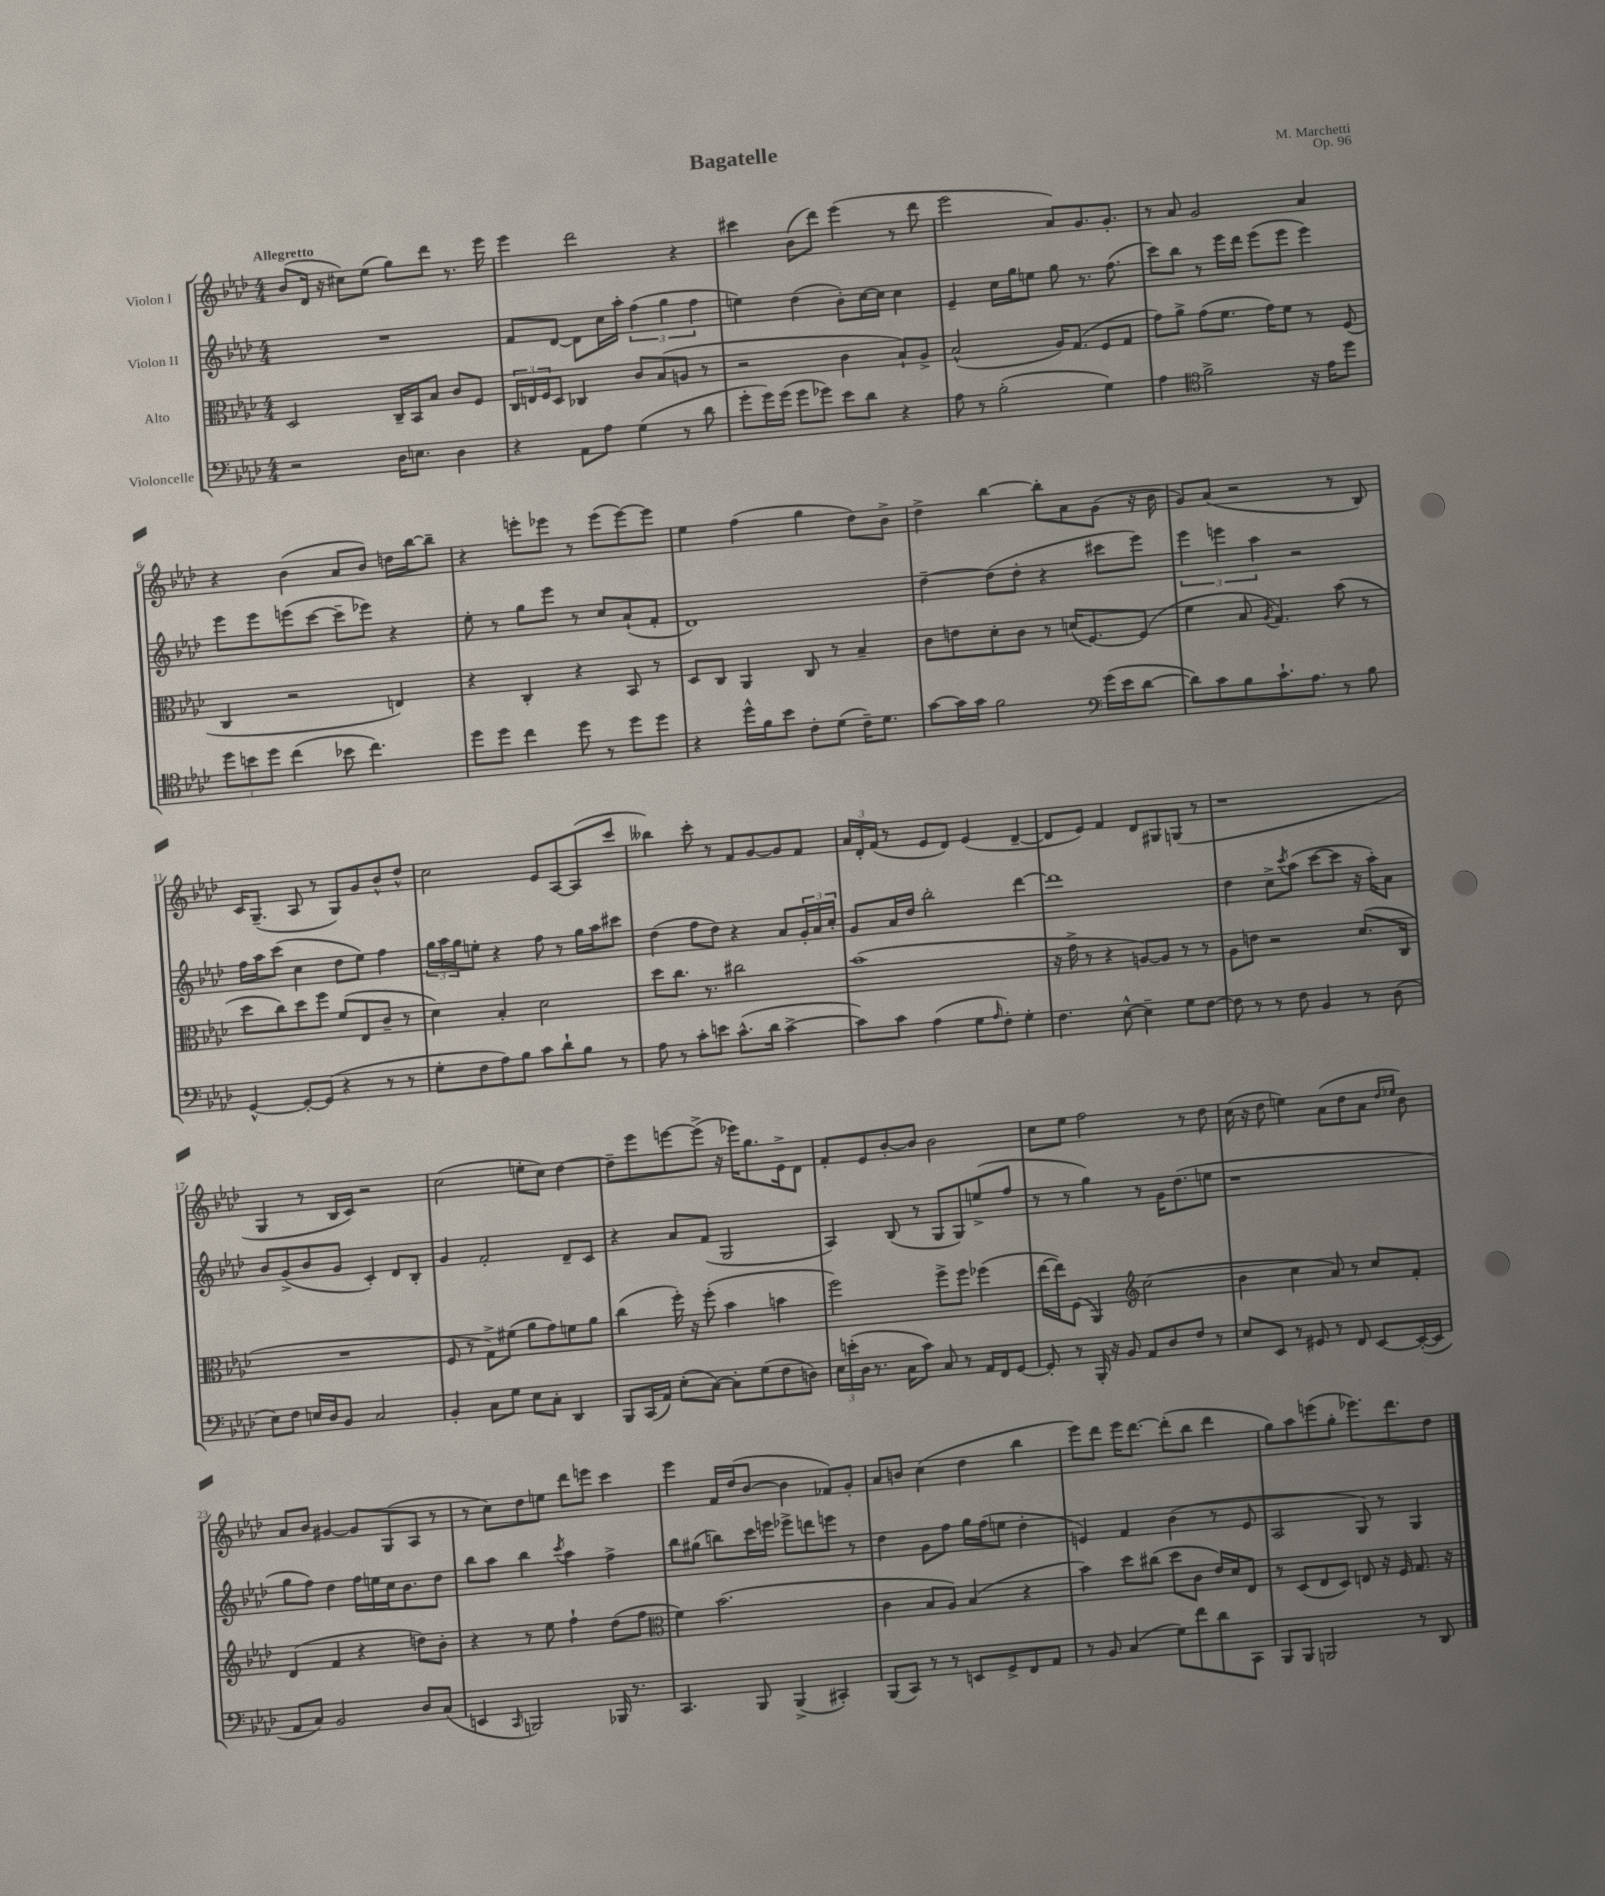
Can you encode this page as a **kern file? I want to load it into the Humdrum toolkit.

**kern	**kern	**kern	**kern
*part4	*part3	*part2	*part1
*staff4	*staff3	*staff2	*staff1
*I"Violoncelle	*I"Alto	*I"Violon II	*I"Violon I
*clefF4	*clefC3	*clefG2	*clefG2
*k[b-e-a-d-]	*k[b-e-a-d-]	*k[b-e-a-d-]	*k[b-e-a-d-]
*M4/4	*M4/4	*M4/4	*M4/4
=1	=1	=1	=1
!	!	!	!LO:TX:a:B:t=Allegretto
2r	2D-/	1r	(8b-/L
.	.	.	16d-/Jk
.	.	.	16r
.	.	.	8cc#X\L)
.	.	.	(8ee-\J
16D-\KL	16C~/LL	.	8gg\L)
8.En\J	16BB-/J	.	.
.	8B-/J	.	8ddd-\J
4D-\	8c/L	.	8.r
.	8F/J	.	.
.	.	.	16eee-\
=2	=2	=2	=2
4r	24C/LL	8f/L	4eee-\
.	24En/	.	.
.	24F/J	.	.
.	8D-/J	[8d-/J	.
8AA-\L	4C-X/	8d-\L]	2ddd-\
8A-\J	.	16cc\L	.
.	.	16aa-'\JJ	.
(4G\	8c/L	(6ff\	.
.	(8B-/	.	.
.	.	6gg\	.
8r	8An/J	.	4r
.	.	6ff\	.
8d-\	8r	.	.
=3	=3	=3	=3
8g'\L	2r	4een\)	4ccc#X\
16g\L)	.	.	.
(16g\JJ	.	.	.
8g\L	.	(4dd-\	(8b-\L
8g-X\J)	.	.	8ddd-\J)
8e-\L	4c\	8b-'\L)	(4eee-\
8d-\J	.	[16cc\L	.
.	.	16cc\JJ]	.
4r	8B-`/L)	4cc\	8r
.	8A-^/J	.	8ddd-\
=4	=4	=4	=4
8A-\	(2B-^^/	4e-~/	2eee-\
8r	.	.	.
(2B-'\	.	16cc\LL	.
.	.	16gg\J	.
.	.	8een\J	.
.	16A-/KL)	8gg\	8a-/L)
.	(8.G/J	.	.
.	.	8.r	8.g/
4G\)	8F/L	.	.
.	.	(8.ff\	8.g'/J
.	8G/J	.	.
=5	=5	=5	=5
4A-\	8g\L)	8ccc\L)	8r
.	8a-^\J	8bb-\J	8a-/
*clefC4	*	*	*
2f^\	(8g\L	8r	2g/
.	8.f\J	16eee-\LL	.
.	.	16ddd-\JJ	.
.	.	(8eee-\L	.
.	16g\KL)	.	.
.	8f\J	8eee-\J	.
16r	8r	4eee-\)	4a-/
16e-\KL	.	.	.
8dd-\J	(8F/	.	.
!!LO:LB:g=z
=6	=6	=6	=6
12dd-\L	4C/	8eee-\L	4r
12bn\	.	.	.
.	.	8eee-\	.
12dd-\J	.	.	.
(4cc\	2r	(8eeen\	(4b-\
.	.	[8ccc\J	.
8b-X\	.	8ccc~\L]	8a-/L
4.cc\)	.	8eee-X\J)	8b-/J)
.	4En/)	4r	16ddn\LL
.	.	.	[16bb-\J
.	.	.	8bb-~\J]
=7	=7	=7	=7
8dd-\L	4r	8ee-'\	4r
8dd-\J	.	8r	.
4cc\	4C'/	8gg\L	8eeen'\L
.	.	8eee-\J	8eee-X\J
8dd-\	4r	8r	8r
8r	.	8cc/L	(8eee-\L
8dd-\L	8BB-/	(8a-`/	[8eee-\)
8dd-\J	8r	8f'/J	8eee-\J]
=8	=8	=8	=8
4r	8D-/L	1d-)	4ee-\
.	8C/J	.	.
16dd-^^\LL	4AA-/	.	(4ff\
16f\J	.	.	.
8b-\J	.	.	.
8c'\L	8C/	.	4gg\
(8d-\J	8r	.	.
16c~\KL)	4B-~/	.	8dd-\L)
8.d-\J	.	.	.
.	.	.	8b-^\J
=9	=9	=9	=9
[8g\L	8c\L	[4dd-~\	4dd-^\
16g\L]	8en\	.	.
16g\JJ	.	.	.
2f\	8d-'\	(8dd-\L]	[4bb-\
.	8c\J	8dd-'\J	.
.	8r	4r	8bb-'\L]
.	(16dn/KL	.	8a-\
.	[8.F/)	.	.
*clefF4	*	*	*
(16g\LL	.	8ccc#X\L	(8g\J
16e-\J	.	.	.
[8d-\J	(8F/J]	8eee-\J)	16r
.	.	.	16b-\
=10	=10	=10	=10
8d-\L])	4f\	6eee-\	8g/L)
8c\	.	.	(8a-/J
.	.	6eeen\	.
8B-\	8B-/	.	2r
.	.	6aa-\	.
.	8qA-/	.	.
8.c`\	4.G/)	.	.
.	.	2r	.
8.A-\J	.	.	.
8r	(8b-\	.	8r
8B-\	8r	.	8B-/)
!!LO:LB:g=z
=11	=11	=11	=11
[4GG^^/	8dd-\L	16ff\LL	16c/KL
.	.	16aa-\J	(8.G~/J
.	8cc\)	(8ccc\J	.
8GG'/L_	8dd-\	4cc\	8A-/
(8GG/J]	8ff\J	.	8r
4r	(8f/L	8dd-\L	8G/L)
.	8E-/	8ee-\J)	8g/
8r	8c~/J	4ff\	8b-^^/
8r	8r	.	8dd-^^/J
=12	=12	=12	=12
8G'\L	4d-\)	24gg\LL	2cc\
.	.	24aa-\	.
.	.	24gg\J	.
8F\	.	8een'\J	.
8A-\)	4B-'/	4r	.
8B-\J	.	.	.
8c\L	2d-\	8ff\	8e-/L
8d-`\	.	8r	[8A-/
8B-\J	.	16gg\LL	(8A-/]
.	.	16aa-\J	.
8r	.	8ccc#X\J	8ccc/J
=13	=13	=13	=13
8A-\	8dd-\L	(4dd-\	4bb--X\)
8r	8.cc\J	.	.
8c'\L	.	8ff\L	8ccc'\
.	8.r	.	.
8en\J	.	8dd-\J)	8r
(8.c^^\L	2cc#X\	4r	8f/L
.	.	.	[8g/
16d-\Jk	.	.	.
[4c^\	.	8a-/L	8g/]
.	.	24g'/L	8f/J
.	.	24a-/	.
.	.	24cc'/JJ	.
=14	=14	=14	=14
8c\L])	(1b-	8g/L	24a-/LL
.	.	.	24d-'/
.	.	.	(24f/JJ
8c\J	.	16a-/L	8r
.	.	16dd-/JJ	.
(4A-\	.	2bb-'\	8e-/L
.	.	.	8d-/J)
8G\L	.	.	(4e-/
16qqA-/	.	.	.
8F'\J)	.	.	.
4G'\	.	[4ddd-\	[4d-~/
=15	=15	=15	=15
4.F\	16r	1ddd-]	8d-/L]
.	16g^\	.	.
.	8r	.	8e-/J)
.	4r	.	4f/
[8E-^^\	.	.	.
4E-~\]	[8An/L)	.	8d-/L
.	8A/J]	.	8G#X/
8G\L	8r	.	(8Gn/J
[8F\J	8r	.	8r
=16	=16	=16	=16
8F\]	8A-\L	4dd-\	1r
8r	8en\J	.	.
8r	2r	8cc^\L	.
.	.	8qccc/	.
8F\	.	(8aa-\J	.
4BB-/	.	[8ccc\L	.
.	.	8ccc\J]	.
8r	(8.d-/L	16r	.
.	.	16aa-'\KL)	.
(8D-\	.	8a-\J	.
.	16C/Jk	.	.
!!LO:LB:g=z
=17	=17	=17	=17
8E-\L)	1r	8b-/L	4G/
8F\J	.	(8g^/	.
16En/LL	.	8b-/	8r
16D-/J	.	.	.
8BB-/J	.	8g/J	16B-/LL
.	.	.	16c/JJ)
2C/	.	4c'/)	2r
.	.	8d-/L	.
.	.	8B-'/J	.
=18	=18	=18	=18
4BB-'/	8F/	4g/	(2cc\
.	8r	.	.
8C\L	8G^\L)	2f'/	.
8G\J	(8f#X\J	.	.
8E-\L	8a-\L	.	8een'\L
8C'\J	8g\)	.	8cc\J)
4DD-/	8fn\	8d-~/L	[4dd-\
.	8a-\J	8c/J	.
=19	=19	=19	=19
8BBB-/L	(4cc\	4r	8dd-~\L]
(16CC/L	.	.	8eee-\
16AA-/JJ)	.	.	.
(8E-'\L	16ff'\)	8a-/L	[8eeen\
.	16r	.	.
[8C\J)	(8ff'\	(8f/J	(8eee^\J]
8C'\L]	4b-\	2G/	16r
.	.	.	16eee-X\KL)
(8G\	.	.	8.gg\
8F\	4bn\	.	.
.	.	.	16e-^\k
8Dn\J)	.	.	8d-\J
=20	=20	=20	=20
24E-\LL	2ff\)	4A-/)	8f'/L
(24en'\	.	.	.
24D-\JJ	.	.	.
8.r	.	.	8e-/
.	.	(8B-/	[8b-'/
16C\KL	.	.	.
8c\J)	.	8r	8b-/J]
8C/	8ff^\L	8G/L	2b-\
8r	8ff\J	8G/)	.
16AA-/LL	(4ff-X\	(8een^/	.
16FF/J	.	.	.
[8GG/J	.	8ff/J	.
=21	=21	=21	=21
8GG'/]	[16ee-\LL	8r	8cc\L
.	16ee-\J])	.	.
8r	(8F\J	8r	8ee-\J
16BBB-'/	4AA-/)	4gg\)	2ff\
16r	.	.	.
8BB-/	.	.	.
*	*clefG2	*	*
8AA-/L	(2cc\	8r	.
8D-/	.	16g\KL	.
.	.	(8.dd-\	.
8F/J	.	.	8r
8r	.	8een\J	8dd-\
=22	=22	=22	=22
8E-/L	4b-\	1r	(16cc\
.	.	.	16r
8EE-/J	.	.	8dd-\
8r	4cc\	.	4een\)
8GG#X/	.	.	.
8r	8a-/)	.	(8a-\L
8FF/	8r	.	8dd-\
[8EE-/L	8cc/L	.	8a-\J
.	.	.	16qqdd-/LL
.	.	.	16qqee-X/JJ
(16EE-'/L_	8f'/J	.	8b-\)
16EE-/JJ]	.	.	.
!!LO:LB:g=z
=23	=23	=23	=23
8AA-/L	(4d-/	8gg\L	8a-/L
8C/J)	.	8ff\J)	8b-/J
2BB-/	4f/	4dd-\	[4g#X/
.	4r	16ff\LL	8g#/L]
.	.	16een\	.
.	.	16cc\J	(8G/
.	.	8.b-\	.
8D-/L	8ddn\L)	.	8A-/J
(8C/J	8b-'\J	8dd-\J	8r
=24	=24	=24	=24
4EEn/	4r	8bb-\L	8r
.	.	8aa-\J	8cc\L)
16qqCC/	.	.	.
2BBBn/)	8r	4bb-\	8dd-\
.	8ee-\	.	8een\J
.	.	8qccc/	.
.	4ff`\	4aa-\	8ddd-\L
.	.	.	8eeen\J
16BBB-X/	(8dd-\L	4ff^\	4ccc\
8.r	.	.	.
.	8ff\J	.	.
=25	=25	=25	=25
*	*clefC3	*	*
4.CC/	4f\)	8bb-\L	4eee-\
.	.	(8gg#X\J	.
.	(2.b-\	8bbn\L)	16f/LL
.	.	.	(16dd-/J
8BBB-/	.	16ccc\L	[8b-/J
.	.	16eeen\JJ	.
(4BBB-^/	.	8eee-X^\L	4b-\]
.	.	8dddn\	.
4CC#X'/)	.	8eeen\J	8f-X/L)
.	.	8r	8g'/J
=26	=26	=26	=26
(8BBB-/L	4c\	4dd-\	8a-/L
8CC/J)	.	.	8bn/J
8r	8B-/L	8g\L	(4cc\
8r	8A-/J)	8ff\J	.
8EEn/L	(4B-/	16gg\LL	4dd-\
.	.	(16ff\J	.
8GG^/	.	8een\J	.
8FF/	4r	4dd-'\	4bb-\
8AA-/J	.	.	.
=27	=27	=27	=27
8r	4b-\)	4en/)	8eee-\L)
8BB-/	.	.	8ddd-\J
(4C/	8dd-\L	4f/	16eee-\KL
.	.	.	[8.ddd-\J
.	(8cc#X\J	.	.
8G\L)	8dd-\L	(4b-\	(8ddd-'\L]
8f\	8c\J	.	8bb-\J
8d-\	16e-/LL)	8r	4ddd-\
.	16d-/J	.	.
8CC\J	8E-/J	8e/	.
=28	=28	=28	=28
8BBB-/L	8r	2A-/	8gg\L)
8BBB-/J	(8D-/L	.	8aa-\
2BBBn/	8E-/	.	(8eeen\
.	8D-/J)	.	8gg'\J
.	8En/	8G/)	8.eee-X\L)
.	16r	8r	.
.	16F/	.	8.ddd-\
8r	8.G/	4G/	.
8DD-/	.	.	8dd-\J
.	16r	.	.
==	==	==	==
*-	*-	*-	*-
